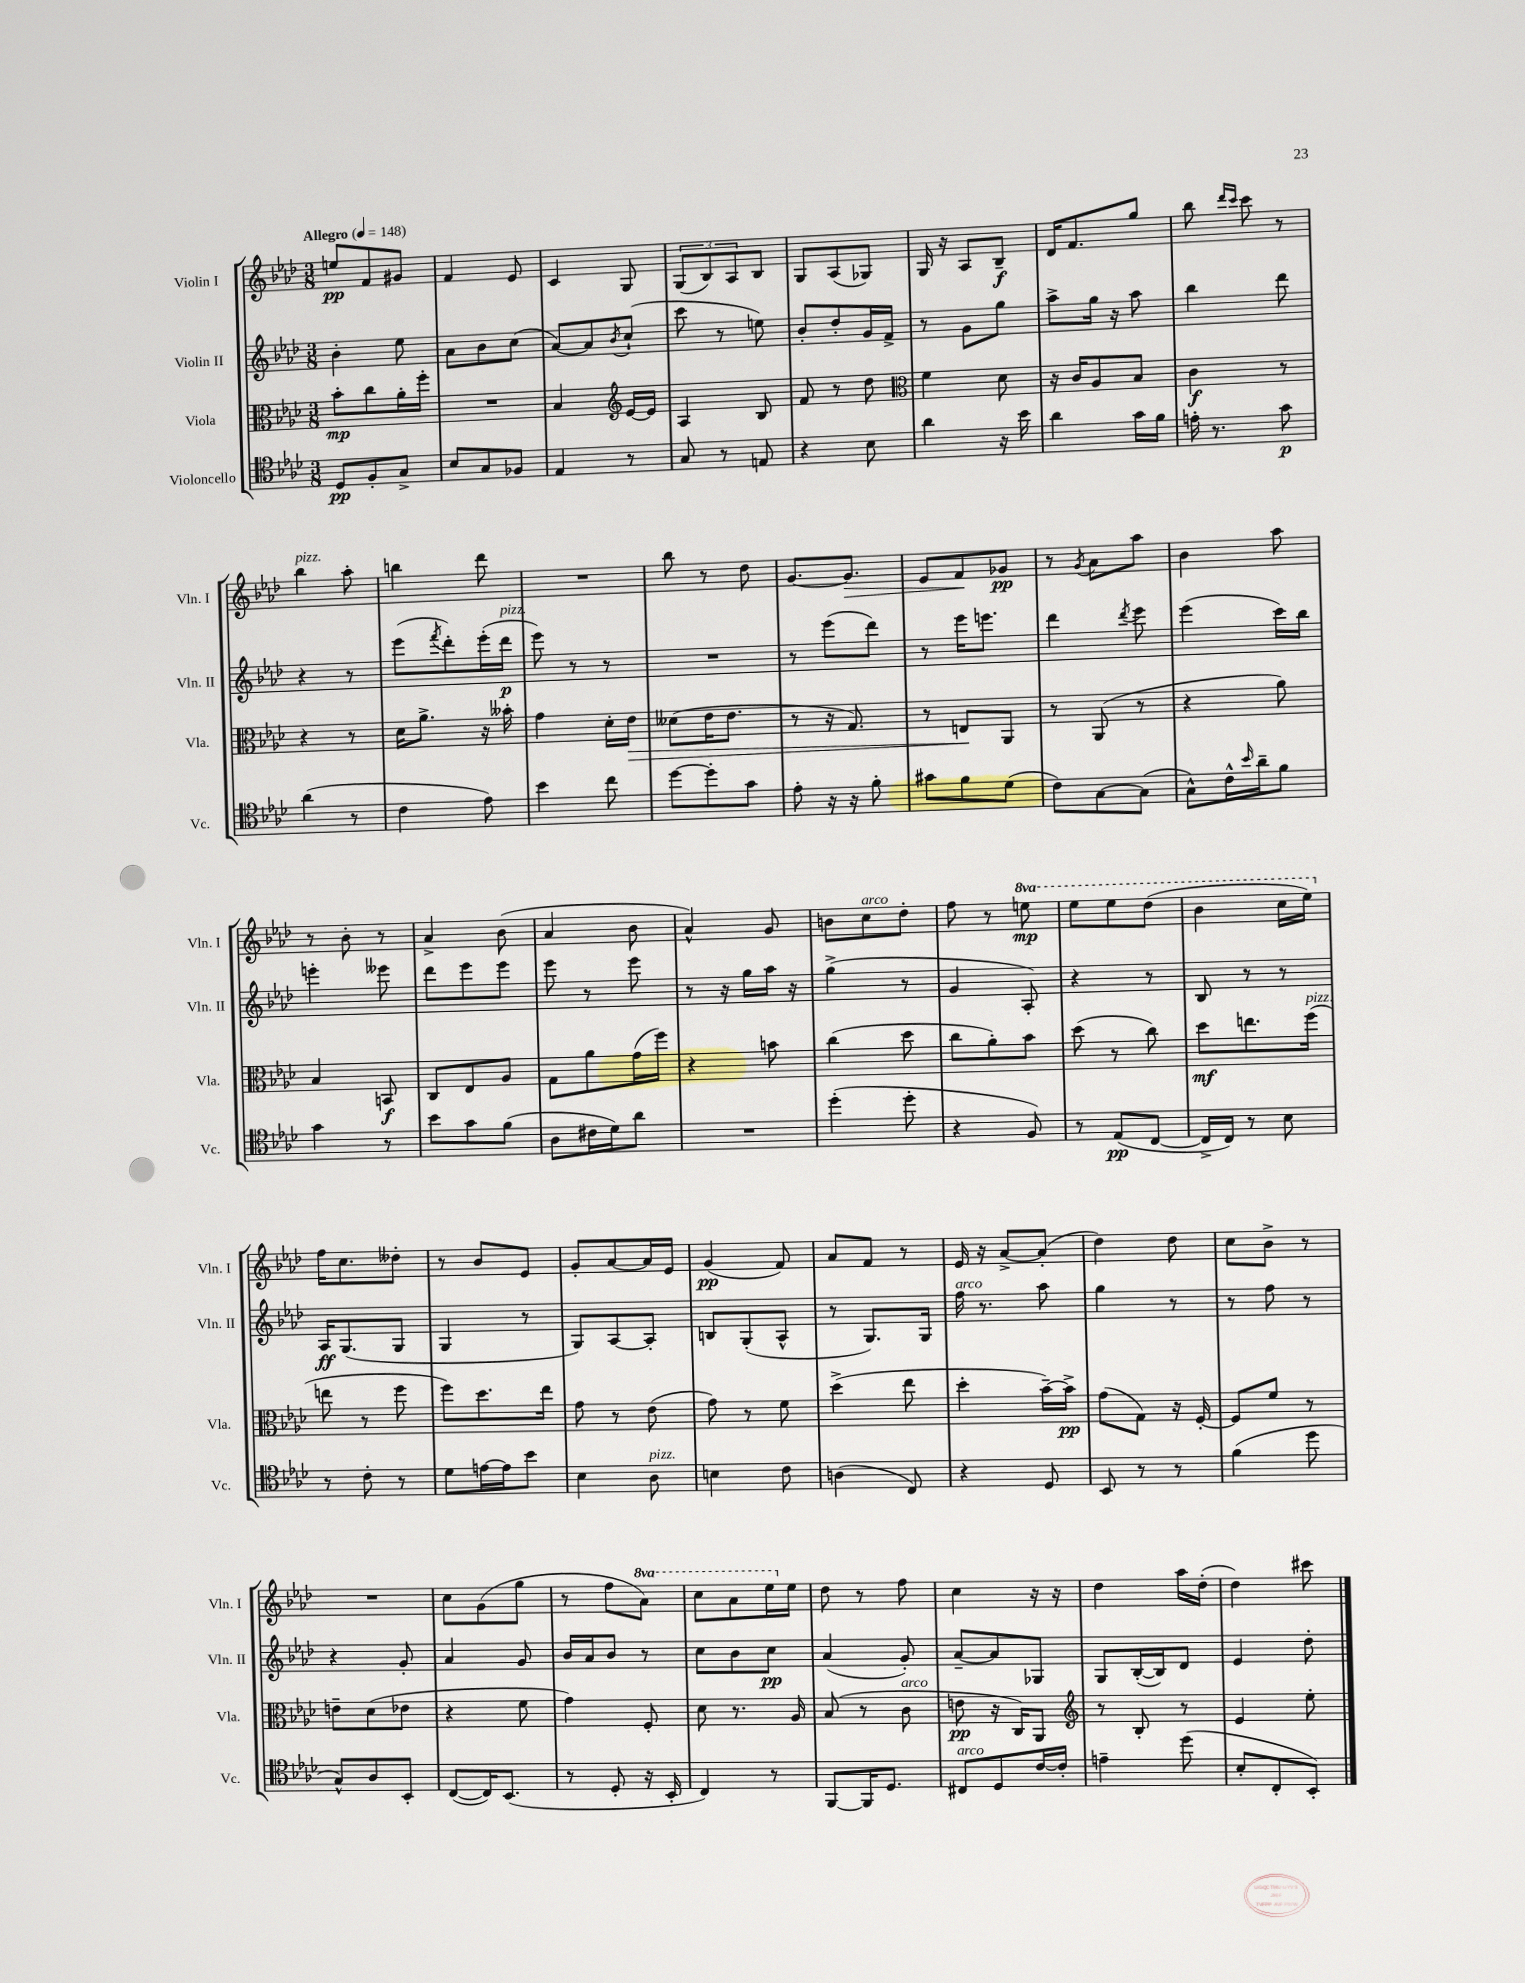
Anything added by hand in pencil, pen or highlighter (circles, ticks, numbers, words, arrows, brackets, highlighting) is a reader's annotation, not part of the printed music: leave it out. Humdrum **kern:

**kern	**kern	**kern	**kern
*staff4	*staff3	*staff2	*staff1
*clefC4	*clefC3	*clefG2	*clefG2
*k[b-e-a-d-]	*k[b-e-a-d-]	*k[b-e-a-d-]	*k[b-e-a-d-]
*M3/8	*M3/8	*M3/8	*M3/8
*MM148	*MM148	*MM148	*MM148
8D-	8b-'	4b-'	8ee
8F'	8cc	.	8f
8G^	16a-'	8ee-	8g#
.	16ff'	.	.
=	=	=	=
8B-	4.r	8a-	4f
8G	.	8b-	.
8F-	.	(8cc	8e-
=	=	=	=
4E-	4B-	[8a-)	4c
.	.	8a-]	.
*	*clefG2	*	*
.	.	8qb-	.
8r	[16e-	(8cc`	8G
.	16e-]	.	.
=	=	=	=
8G	4A-	8ccc	(12G
.	.	.	12B-)
8r	.	8r	.
.	.	.	12A-
8E	8B-	8ee)	8B-
=	=	=	=
4r	8f	8b-'	8G
.	8r	8dd-'	(8A-
8B-	8dd-	16g	8G-)
.	.	16f^	.
=	=	=	=
*	*clefC3	*	*
4a-	4f	8r	16G
.	.	.	16r
.	.	8g	8A-
16r	8d-	8gg	8B-~
16b-	.	.	.
=	=	=	=
4a-	16r	8aa-^	16d-
.	16c	.	8.f
.	8A-	16gg	.
.	.	16r	.
16g	8B-	8aa-	8gg
16f	.	.	.
=	=	=	=
16e'	4c	4bb-	8bb-
8.r	.	.	.
.	.	.	16qqddd-
.	.	.	16qqccc
.	.	.	8ccc
8g	8r	8ddd-	8r
=	=	=	=
(4a-	4r	4r	4bb-
8r	8r	8r	8aa-'
=	=	=	=
4c	16d-	(8eee-	4bb
.	8.a-^	.	.
.	.	8qfff	.
.	.	8ddd-')	.
8e-)	16r	(16eee-'	8ddd-
.	16b--'	16ddd-	.
=	=	=	=
4b-	4g	8eee-)	4.r
.	.	8r	.
8cc	16d-'	8r	.
.	16e-	.	.
=	=	=	=
[8dd-	(8d--	4.r	8bb-
8dd-']	16e-	.	8r
.	8.e-	.	.
8g	.	.	8dd-
=	=	=	=
8e-'	8r	8r	[8.g
16r	16r	(8eee-	.
16r	8.G)	.	8.g]
8f'	.	8ddd-)	.
=	=	=	=
8g#	8r	8r	8e-
8f	8E	16eee-	8f
.	.	8.eee	.
(8d-	8AA-	.	8g-
=	=	=	=
8c)	8r	4ddd-	8r
.	.	.	8qg
[8G	(8AA-	.	8a-
.	.	8qddd-	.
(8G]	8r	8eee-	8aa-
=	=	=	=
8G^^)	4r	(4eee-	4b-
16c^^	.	.	.
16qqb-	.	.	.
16a-~	.	.	.
8f	8a-)	16ccc)	8aa-
.	.	16bb-	.
=	=	=	=
4g	4B-	4eee'	8r
.	.	.	8b-'
8r	8BB	8eee--	8r
=	=	=	=
8b-	8C	8ddd-	4a-^
8g	8E-	8eee-	.
(8f	8A-	8eee-	(8b-
=	=	=	=
8A-	8G	8eee-	4a-
16c#	8a-	8r	.
16d-)	.	.	.
8a-	(16g	8eee-	8b-
.	16ff)	.	.
=	=	=	=
4.r	4r	8r	4a-^^)
.	.	16r	.
.	.	16gg	.
.	8b	16aa-	8g
.	.	16r	.
=	=	=	=
(4dd-'	(4cc	(4gg^	8b
.	.	.	8cc
8dd-'	8dd-	8r	8dd-'
=	=	=	=
4r	8cc	4g	8ff
.	8a-')	.	8r
8F)	8b-	8A-')	8eee
=	=	=	=
8r	(8dd-	4r	8eee-
(8E-	8r	.	8eee-
[8C	8cc)	8r	(8ddd-
=	=	=	=
16C^]	8dd-	8B-	4bb-
16C)	.	.	.
8r	8.ee	8r	.
8B-	.	8r	16ccc
.	(16ff	.	16eee-)
=	=	=	=
8r	8ee	16A-	16ff
.	.	(8.G	8.cc
8c'	8r	.	.
8r	8ff	8G	8dd--'
=	=	=	=
8d-	8ff)	4G	8r
[16e	8.dd-	.	8b-
16e]	.	.	.
8b-	.	8r	8e-
.	16ee-	.	.
=	=	=	=
4B-	8g	8G)	8g'
.	8r	[8A-	[8a-
8A-	(8e-	8A-']	16a-]
.	.	.	16e-
=	=	=	=
4B	8g)	8B	(4g
.	8r	(8G'	.
8c	8f	8A-^^	8f)
=	=	=	=
(4A	(4dd-^	8r	8a-
.	.	8.G)	8f
8C)	8ee-	.	8r
.	.	16G	.
=	=	=	=
4r	4dd-'	16ff	16e-
.	.	8.r	16r
.	.	.	[8a-^
8D-	[16b-~)	8aa-	(8a-']
.	16b-^]	.	.
=	=	=	=
8BB-	(8g	4gg	4dd-)
8r	8G)	.	.
8r	16r	8r	8dd-
.	[16F'	.	.
=	=	=	=
(4f	8F]	8r	8cc
.	8f	8ff	8b-^
8dd-	8r	8r	8r
=	=	=	=
8G^^)	8e~	4r	4.r
8A-	(8d-	.	.
8BB-'	8e-	8g'	.
=	=	=	=
([8C	4r	4a-	8cc
16C])	.	.	(8g
(8.BB-	.	.	.
.	8f	8g	8gg
=	=	=	=
8r	4g)	16b-	8r
.	.	16a-	.
8D-'	.	8b-	8ff
16r	8F'	8r	8aa-)
16BB-'	.	.	.
=	=	=	=
4C)	8d-	8cc	8ccc
.	8.r	8b-	8aa-
8r	.	8cc	16eee-
.	16A-	.	16ee-
=	=	=	=
[8FF	(8B-	(4a-	8dd-
16FF]	8r	.	8r
8.D-	.	.	.
.	8c	8g')	8ff
=	=	=	=
8C#	8e	[8a-~	4cc
8D-	16r	8a-]	.
.	16C)	.	.
[16c	8AA-	8G-	16r
16c']	.	.	16r
=	=	=	=
*	*clefG2	*	*
4e~	8r	8G	4dd-
.	8B-'	([16B-'	.
.	.	16B-])	.
(8dd-	8r	8d-	16aa-
.	.	.	(16dd-'
=	=	=	=
8B-'	4e-	4e-	4dd-)
8C'	.	.	.
8BB-')	8ee-'	8dd-'	8ccc#
==	==	==	==
*-	*-	*-	*-
